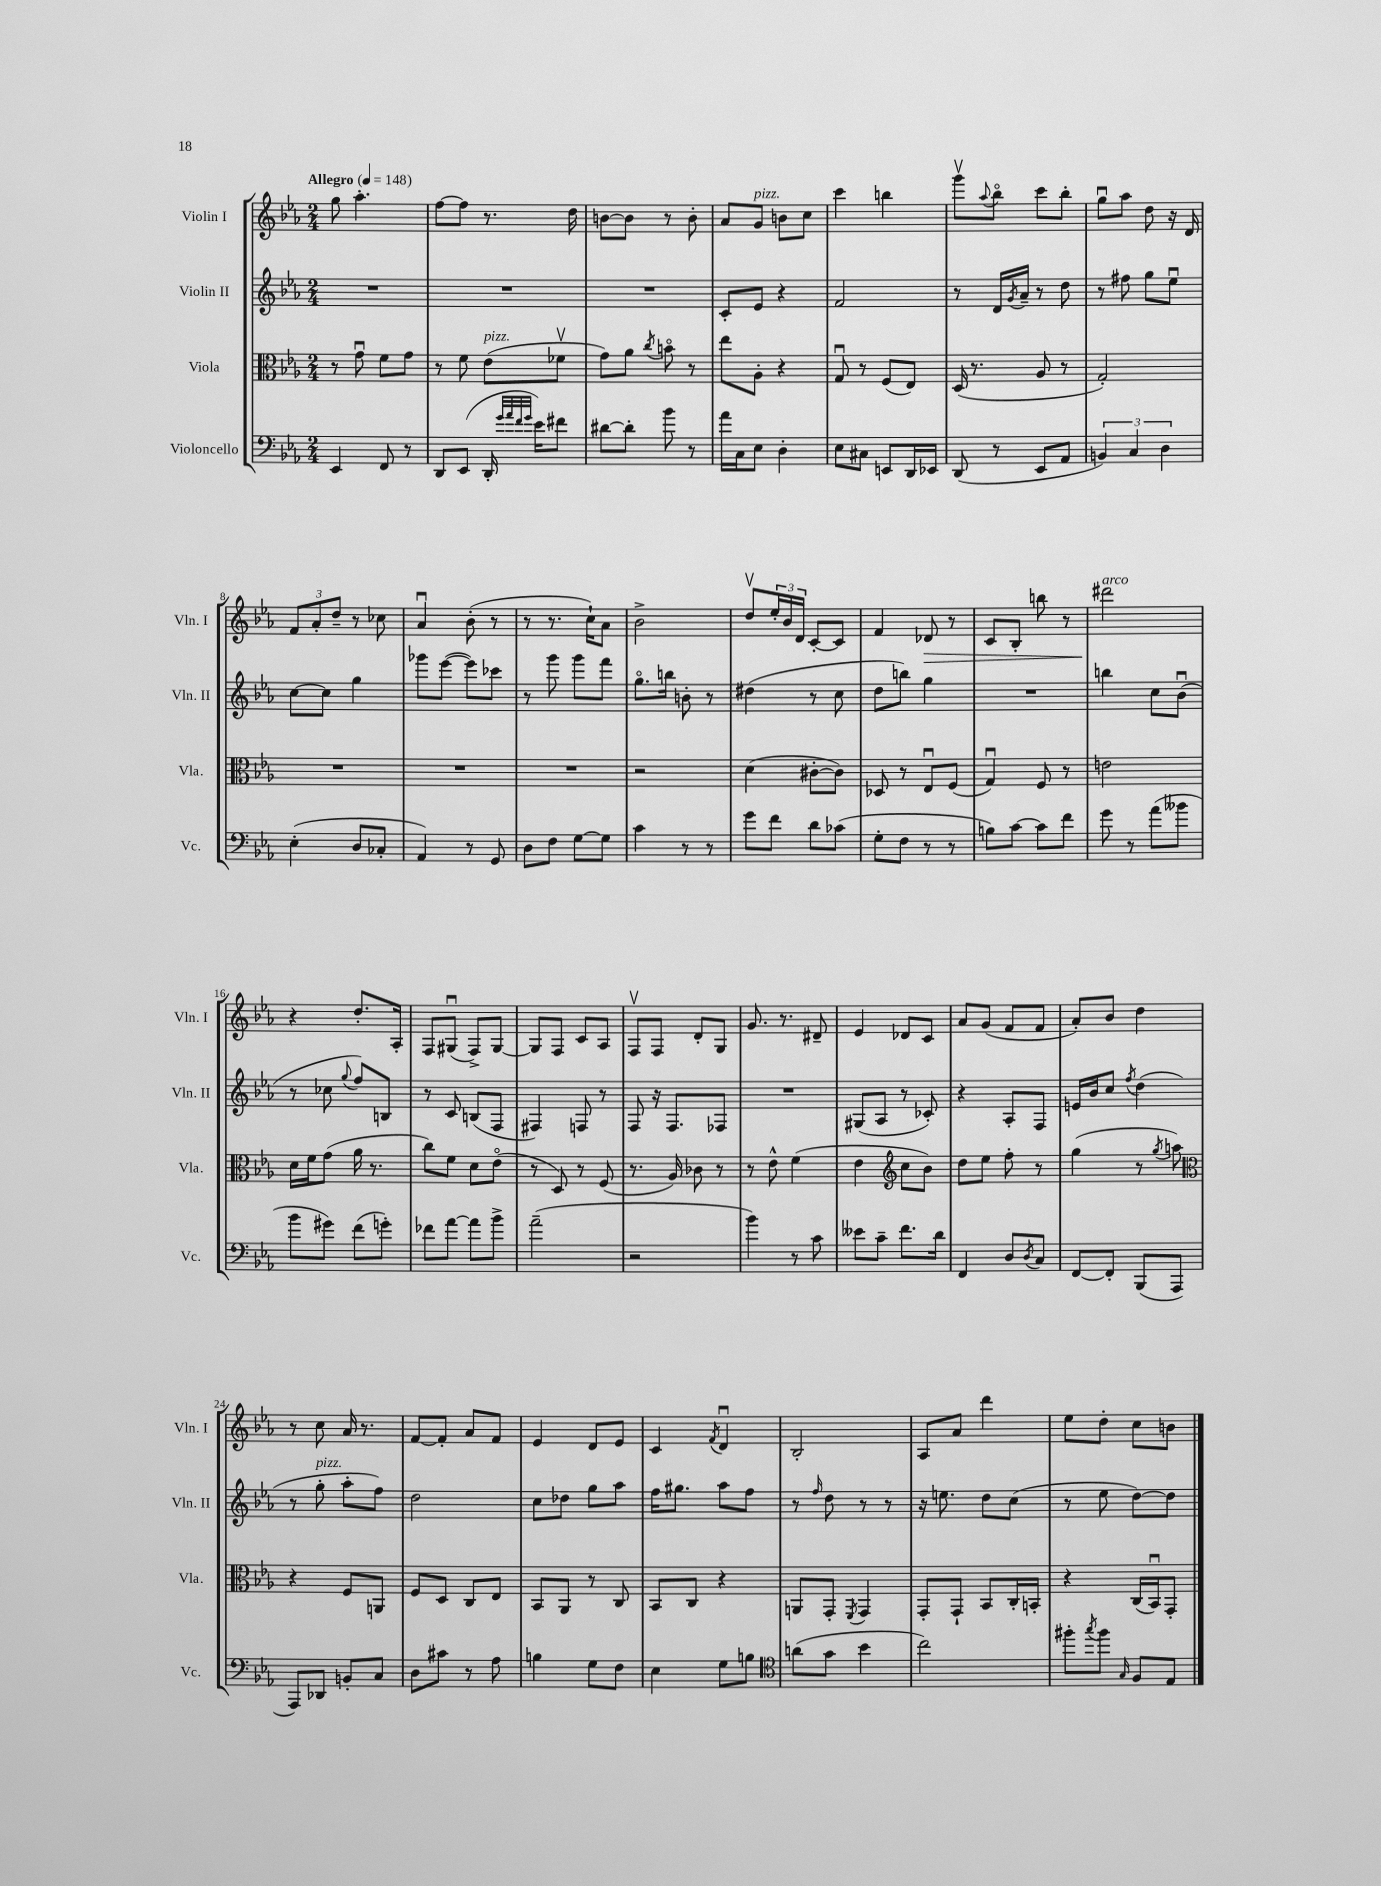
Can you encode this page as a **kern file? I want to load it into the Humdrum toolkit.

**kern	**kern	**kern	**kern
*staff4	*staff3	*staff2	*staff1
*clefF4	*clefC3	*clefG2	*clefG2
*k[b-e-a-]	*k[b-e-a-]	*k[b-e-a-]	*k[b-e-a-]
*M2/4	*M2/4	*M2/4	*M2/4
*MM148	*MM148	*MM148	*MM148
4EE-/	8r	2r	8gg\
.	8gu\	.	4.aa-'\
8FF/	8f\L	.	.
8r	8g\J	.	.
=	=	=	=
8DD/L	8r	2r	[8ff\L
(8EE-/J	8f\	.	8ff\]J
16DD'/	(8e-\L	.	8.r
32qqg/LLL	.	.	.
32qqa-/	.	.	.
32qqf/	.	.	.
32qqg/JJJ	.	.	.
16e-\LK)	.	.	.
8f#\J	8f-v\J	.	.
.	.	.	16dd\
=	=	=	=
[8d#\L	8g\L)	2r	[8b\L
8d#'\]J	8a-\J	.	8b\]J
.	8qcc/	.	.
8b-\	8bo\	.	8r
8r	8r	.	8b'\
=	=	=	=
16a-\LL	8ee-\L	8c'/L	8a-/L
16C\J	.	.	.
8E-\J	8A-'\J	8e-/J	8g/J
4D'\	4r	4r	8b\L
.	.	.	8cc\J
=	=	=	=
8E-\L	8Gu/	2f/	4ccc\
8C#\J	8r	.	.
8EE/L	(8F/L	.	4bb\
16DD/L	8E-/J)	.	.
16EE-/JJ	.	.	.
=	=	=	=
(8DD/	(16D/	8r	8gggv\L
.	8.r	.	.
.	.	.	8qqaa-/
8r	.	16d/LL	8bb-o\J
.	.	8qg/	.
.	.	16a-~/JJ	.
8EE-/L	8A-/	8r	8ccc\L
8AA-/J	8r	8dd\	8bb-'\J
=	=	=	=
6BB/)	2G'/)	8r	8ggu\L
.	.	8ff#\	8aa-\J
6C/	.	.	.
.	.	8gg\L	8dd\
6D\	.	.	.
.	.	8ee-u\J	16r
.	.	.	16d/
=	=	=	=
(4E-'\	2r	[8cc\L	12f/L
.	.	.	12a-'/
.	.	8cc\]J	.
.	.	.	12dd~/J
8D/L	.	4gg\	8r
8C-'/J	.	.	8cc-\
=	=	=	=
4AA-/)	2r	8ggg-\L	4a-u/
.	.	([8eee-\J	.
8r	.	8eee-\]L)	(8b-'\
8GG/	.	8ccc-\J	8r
=	=	=	=
8D\L	2r	8r	8r
8F\J	.	8ggg\	8.r
[8G\L	.	8ggg\L	.
.	.	.	16cc`\LK)
8G\]J	.	8fff\J	8a-\J
=	=	=	=
4c\	2r	8.ggo\L	2b-^\
.	.	16bb\Jk	.
8r	.	8b'\	.
8r	.	8r	.
=	=	=	=
8g\L	(4d\	(4dd#\	8ddv/L
8f\J	.	.	24ee-'/L
.	.	.	24b-/
.	.	.	24d/JJ
8d\L	[8c#'\L	8r	[8c'/L
(8c-\J	8c#\]J)	8cc\	8c/]J
=	=	=	=
8G'\L	8D-/	8dd\L	4f/
8F\J	8r	8bb\J)	.
8r	8E-u/L	4gg\	8d-/
8r	(8F/J	.	8r
=	=	=	=
8B\L)	4Gu/)	2r	8c/L
[8c\J	.	.	8B-'/J
8c\]L	8F/	.	8bb\
8f\J	8r	.	8r
=	=	=	=
8g\	2e\	4bb\	2ddd#\
8r	.	.	.
(8a-\L	.	8cc\L	.
8b--\J	.	(8b-u\J	.
=	=	=	=
8b-\L	16d\LL	8r	4r
.	16f\J	.	.
8g#\J)	(8g\J	8cc-\	.
.	.	8qqgg/	.
(8f\L	16a-\	8ff/L)	8.dd'/L
.	8.r	.	.
8g'\J)	.	8B/J	.
.	.	.	16A-'/Jk
=	=	=	=
8f-\L	8cc\L)	8r	8F/L
[8a-\J	8f\J	8c/	(8G#u/J
8a-\]L	8d\L	(8B/L	8F^/L)
8b-^\J	(8e-o\J	8F/J	[8G#/J
=	=	=	=
(2a-~\	8r	4F#/)	8G#/]L
.	8D/)	.	8F/J
.	8r	8F/	8c/L
.	(8F/	8r	8A-/J
=	=	=	=
2r	8.r	8F/	8Fv/L
.	.	16r	8F/J
.	16A-/)	8.F/L	.
.	8c-\	.	8d'/L
.	8r	8F-/J	8G/J
=	=	=	=
4b-\)	8r	2r	8.g/
.	8e-^^\	.	.
.	.	.	8.r
8r	(4f\	.	.
8c\	.	.	8d#~/
=	=	=	=
8e--\L	4e-\	(8G#/L	4e-/
8c~\J	.	8A-/J	.
*	*clefG2	*	*
8.f\L	8cc\L	8r	8d-/L
.	8b-\J)	8c-'/)	8c/J
16d\Jk	.	.	.
=	=	=	=
4FF/	8dd\L	4r	8a-/L
.	8ee-\J	.	(8g/J
8D/L	8ff'\	8A-'/L	8f/L
8qD/	.	.	.
8C/J	8r	8F/J	8f/J
=	=	=	=
[8FF/L	(4gg\	16e/LL	8a-'/L)
.	.	16b-/J	.
8FF'/]J	.	8cc/J	8b-/J
.	.	8qff/	.
(8BBB-/L	8r	(4dd\	4dd\
.	8qgg/	.	.
8AAA-/J	8aa\)	.	.
=	=	=	=
*	*clefC3	*	*
8AAA-/L)	4r	8r	8r
8DD-/J	.	8gg'\	8cc\
8BB'/L	8F/L	8aa-'\L	16a-/
.	.	.	8.r
8C/J	8AA/J	8ff\J)	.
=	=	=	=
8D\L	8F/L	2dd\	[8f/L
8c#\J	8D/J	.	8f'/]J
8r	8C/L	.	8a-/L
8A-\	8E-/J	.	8f/J
=	=	=	=
4B\	8BB-/L	8cc\L	4e-/
.	8AA-/J	8dd-\J	.
8G\L	8r	8gg\L	8d/L
8F\J	8C/	8aa-\J	8e-/J
=	=	=	=
4E-\	8BB-/L	16ff\LK	4c/
.	.	8.gg#\J	.
.	8C/J	.	.
.	.	.	8qf/
8G\L	4r	8aa-\L	4du/
8B\J	.	8ff\J	.
=	=	=	=
*clefC4	*	*	*
(8a\L	8AA/L	8r	2B-'/
.	.	16qqff/	.
8g\J	8GG'/J	8dd\	.
.	8qFF/	.	.
4b-\	4GG/	8r	.
.	.	8r	.
=	=	=	=
2cc\)	8GG'/L	16r	8A-/L
.	.	8.ee\	.
.	8GG`/J	.	8a-/J
.	8BB-/L	8dd\L	4ddd\
.	16C'/L	(8cc\J	.
.	16BB'/JJ	.	.
=	=	=	=
8ff#'\L	4r	8r	8ee-\L
8qgg/	.	.	.
8ff#\J	.	8ee-\	8dd'\J
16qqG/	.	.	.
8F/L	(16C/LL	[8dd\L)	8cc\L
.	16BB-u/J)	.	.
8E-/J	8GG'/J	8dd\]J	8b\J
==	==	==	==
*-	*-	*-	*-
